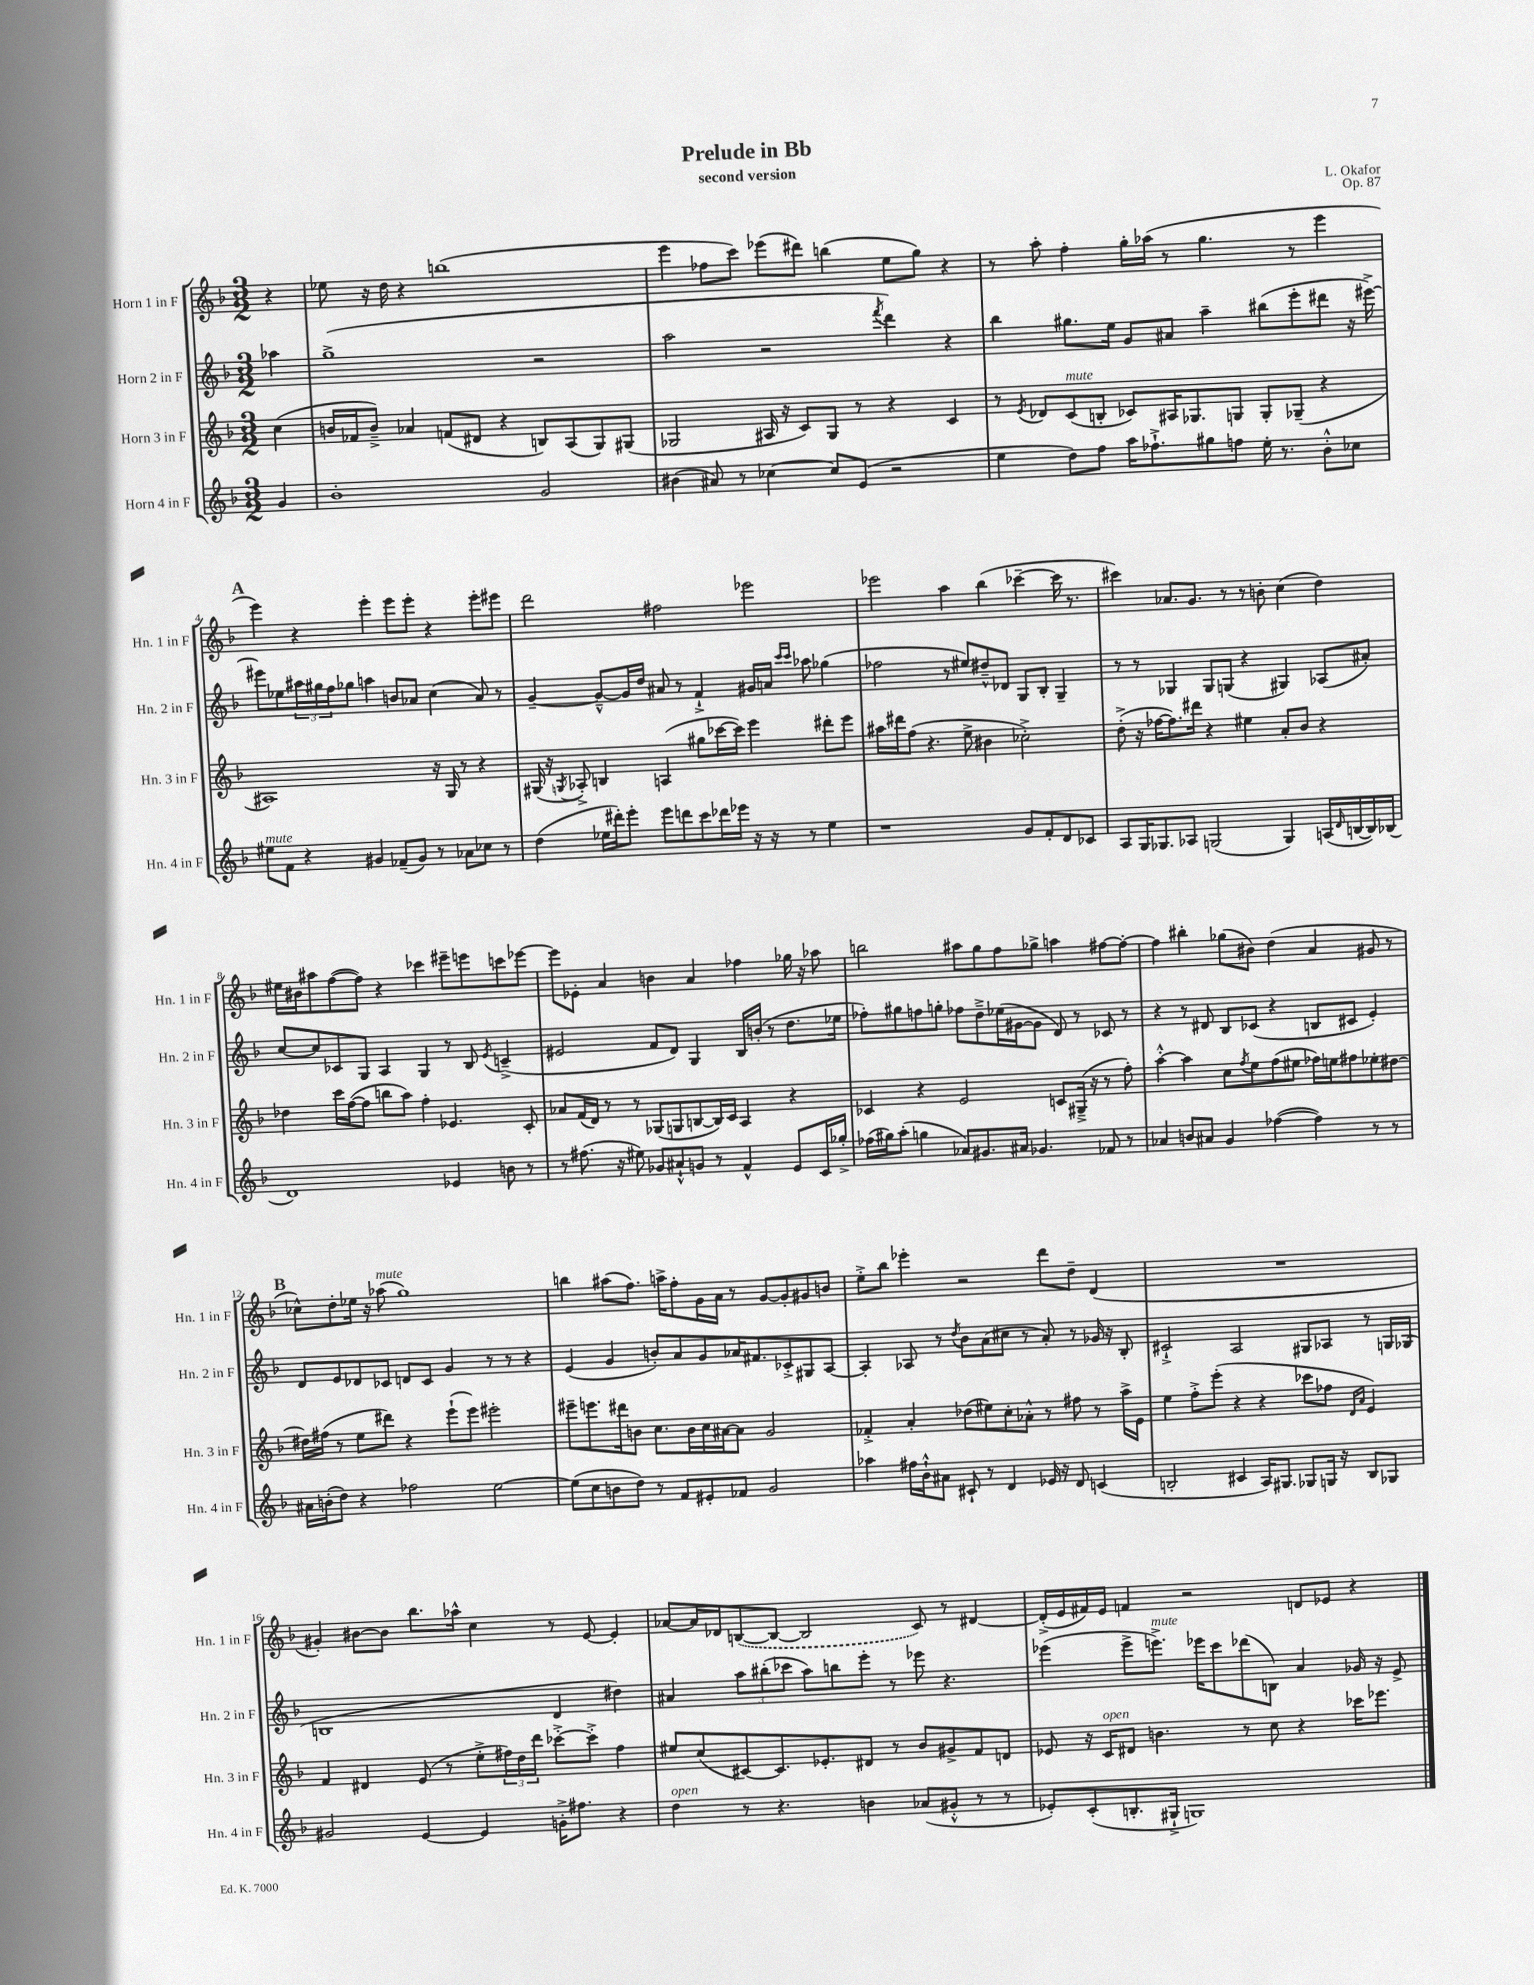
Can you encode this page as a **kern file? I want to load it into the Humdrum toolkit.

**kern	**kern	**kern	**kern
*part4	*part3	*part2	*part1
*staff4	*staff3	*staff2	*staff1
*I"Horn 4 in F	*I"Horn 3 in F	*I"Horn 2 in F	*I"Horn 1 in F
*I'Hn. 4 in F	*I'Hn. 3 in F	*I'Hn. 2 in F	*I'Hn. 1 in F
*clefG2	*clefG2	*clefG2	*clefG2
*k[b-]	*k[b-]	*k[b-]	*k[b-]
*M3/2	*M3/2	*M3/2	*M3/2
=	=	=	=
4g/	(4cc\	4aa-X\	4r
=1	=1	=1	=1
1b-'	16bn/LL	(1gg^	8ee-X\
.	16f-X/J	.	.
.	8b~^/J)	.	16r
.	.	.	16dd\
.	4a-X/	.	4r
.	(8fn/L	.	(1bbn
.	8d#X/J	.	.
.	4r	.	.
2g/	8Bn/L)	2r	.
.	(8A/	.	.
.	8G/)	.	.
.	(8G#X/J	.	.
=2	=2	=2	=2
(4b#X\	2G-X/	2aa\	4eee\
8a#X/)	.	.	8ff-X\L
8r	.	.	8ccc\J)
[4cc-X\	16A#X/	2r	(8eee-X\L
.	16r	.	.
.	8c/L)	.	8ddd#X\J)
8cc-/L]	8G-/J	.	(4bbn\
(8e/J	8r	.	.
.	.	8qfff/	.
2r	4r	4ddd\)	8ee\L
.	.	.	8gg\J)
.	4c/	4r	4r
=3	=3	=3	=3
4ee\	8r	4bb-\	8r
.	8qe/	.	.
.	8d-X/L	.	8aa'\
!	!LO:TX:a:i:t=mute	!	!
8dd\L)	(8c/	8.gg#X\L	4ff'\
8ff\J	8Bn'/J	.	.
.	.	16ee\Jk	.
16aa\KL	8c-X/L)	8g/L	16gg'\LL
8.ff-X`^\	.	.	(16aa-X\JJ
.	16A#X/K	8a#X/J	8r
.	8.G-X/	.	.
8gg#X\	.	4aa~\	4.gg\
8ffn\J	8Gn/J	.	.
16ee'\	8G'/L	(8bb#X\L	.
8.r	.	.	.
.	(8G-X~/J	8eee'\	8r
8b-'^^\L	4r	8ddd#X\J	4eee\
8cc-X\J	.	16r	.
.	.	[16eee#X^\)	.
!!LO:LB:g=z
!!LO:REH:place=s1:t=A
=4	=4	=4	=4
!LO:TX:a:i:t=mute	!	!	!
8ee#X\L	1A#X)	8eee#X\L]	4eee\)
8f\J	.	8ee-X\	.
4r	.	24aa#X\L	4r
.	.	24gg#X\	.
.	.	24ff\J	.
.	.	8gg-X\J	.
4g#X/	.	4aan\	4eee'\
(8f-X~/L	.	8bn/L	8eee\L
8g#/J)	.	8a-X/J	8eee'\J
8r	16r	(4cc\	4r
.	16G/	.	.
8a-X\L	8r	.	.
8cc-X\J	4r	8a-/)	8eee'\L
8r	.	8r	8eee#X\J
=5	=5	=5	=5
(4dd\	(16G#X/	[4g~/	2ddd\
.	16r	.	.
.	8qGn/	.	.
.	8A-X'^/)	.	.
16ee-X\LL	4Bn/	8g~^^/L_	.
16ddd#X'\J)	.	.	.
8eee'\J	.	16g/L]	.
.	.	16dd/JJ	.
8eee\L	(4An/	8a#X/	2ff#X\
8dddn\	.	8r	.
8ccc\	8gg#X\L	4f`^/	.
16ddd-X\L	[16ccc-X\L	.	.
16eee-X\JJ	16ccc-\JJ])	.	.
16r	4eee\	16g#X/LL	2eee-X\
16r	.	16an/JJ	.
.	.	16qqccc/LL	.
.	.	16qqccc/JJ	.
8r	.	8aa-X\	.
4ee-\	8ddd#X'\L	(4gg-X\	.
.	8eee\J	.	.
=6	=6	=6	=6
1r	16aa#X\LL	2ff-X\	2eee-X\
.	16ddd#X\J	.	.
.	(8ff\J	.	.
.	4.r	.	.
.	.	8r	4aa\
.	8ee^\	8ee#X/L)	.
.	4b#X\	8dd#X~^^/	(4bb-\
.	.	8d-X/J	.
8g/L	2cc-X'^\)	8G/L	[4ccc-X~\
8f'/	.	8B-'/J	.
8d/	.	4G~/	16ccc-\]
.	.	.	8.r
8c-X/J	.	.	.
=7	=7	=7	=7
8A/L	(8dd'^\	8r	4ccc#X\)
16G/K	16r	8r	.
8.G-X/	[16ff-X\KL	.	.
.	8.ff-\])	4G-X/	8.a-X/L
8A-X/J	.	.	.
.	16ddd#X\Jk	.	8.g/J
(2Gn/	4r	8G-/L	.
.	.	(8Gn/J	8r
.	4ee#X\	4r	8r
.	.	.	8bn'\
4G/)	8a'/L	4G#X/)	(4cc\
.	8b-/J	.	.
(16An/LL	4r	(8A-X/L	4dd\)
16qqd/	.	.	.
[16Bn/	.	.	.
16B/])	.	8a#X'/J)	.
(16B-X/JJ	.	.	.
!!LO:LB:g=z
=8	=8	=8	=8
1d)	4dd-X\	[8cc/L	16ee#X\LL
.	.	.	16b#X\J
.	.	8cc/]	8aa#X\
.	16ccc\LL	8c-X/	([8ff\
.	([16ff\J	.	.
.	8ff\J]	8G/J	8ff\J])
.	8bbn\L	4A/	4r
.	8aa\J)	.	.
.	4ff'\	4G/	4ccc-X\
4e-X/	4.e-X/	8r	8eee#X~\L
.	.	8B-/	8eeen\
.	.	8qe/	.
8bn\	.	(4cn~^/	8cccn\
8r	8c'/	.	[8eee-X\J
=9	=9	=9	=9
8r	8a-X/L	2e#X/	8eee-\L]
(8.ff#X\	(16f/L	.	8e-X'\J
.	16d/JJ)	.	.
.	8r	.	4a/
16r	.	.	.
8ee#X\)	8r	.	.
8g-X/L	(8G-X/L	8f/L	4bn\
8a#X`^^/	8Gn/	8d/J)	.
8gn/J	[8Bn/	4G/	4a/
8r	16B/L])	.	.
.	16c/JJ	.	.
4f^^/	4A/	16B-/LL	4ff-X\
.	.	(16bn'/JJ	.
.	.	8r	.
8e/L	4r	8.dd\L	16gg-X\
.	.	.	16r
16c/L	.	.	8aa-X\
16gg-X'^/JJ	.	16ee-X\Jk	.
=10	=10	=10	=10
(16ff-X\LL	4c-X/	8ff-X'\L)	2bbn\
16gg#X\J)	.	.	.
(8aa'\J	.	8gg#X\	.
4ggn\	4r	8ffn\	.
.	.	8ggn'\J	.
8a-X/L)	2e/	8ff-X\L	8aa#X\L
8.g#X/	.	8dd~^\	8gg\
.	.	(16ee-X\L	8ff\
16a#X/Jk	.	[16g#X\J	.
4.g-X/	.	8g#\J]	8gg-X^\J
.	8cn/L	8d/)	4aan\
.	(16G#X~^/Jk	8r	.
.	16r	.	.
8f-X/	8r	8c-X/	[8ff#X\L
8r	8ff'\)	8r	8ff#'\J_
=11	=11	=11	=11
4a-X/	[4aa'^^\	4r	4ff#\]
8bn/L	4aa\]	8r	4bb#X'\
8a#X/J	.	8d#X/	.
4g/	8cc\L	8B-/L	(8gg-X\L
.	8qff/	.	.
.	8ee\	(8c-X/J	8b#X\J)
([4ff-X\	(8ff\	4r	(4dd\
.	8ee#X\J	.	.
4ff-\])	16ff-X\LL)	8Bn/L	4a/
.	16een\J	.	.
.	8ff#X\	8c#X/J	.
8r	8ee-X'\	4e'/)	8g#X/
8r	[8dd#X\J	.	8r
!!LO:LB:g=z
!!LO:REH:place=s1:t=B
=12	=12	=12	=12
16a#X\LL	16dd#X\LL]	8d/L	8cc-X^^\L)
(16bn'\J	(16ff#X\JJ	.	.
8dd\J)	8r	8e/	8dd'\
4r	8ee\L	8d-X/	16ee-X\Jk
.	.	.	16r
!	!	!	!LO:TX:a:i:t=mute
.	8ddd#X\J)	8c-X/J	(8aa-X\
2ff-X\	4r	8dn/L	1gg)
.	.	8c-/J	.
.	(8eee`\L	4g/	.
.	8eee\J)	.	.
[2ee\	2eee#X'\	8r	.
.	.	8r	.
.	.	4r	.
=13	=13	=13	=13
(8ee\L]	8eee#X~\L	(4e/	4bbn\
8cc\	8.eeen\	.	.
8bn\	.	4g/	(8aa#X\L
.	16ddd#X\k	.	.
8dd\J)	8bn\J	.	8.ff\J)
8r	8.cc\L	8bn'/L)	.
.	.	.	16aan^\KL
8f/L	.	8a/	8ff'\
.	16b\L	.	.
8e#X'/	16cc\	8g/	16g\L
.	[16a#X\J	.	16a\JJ
8f-X/J	8a#\J]	16a-X/K	8r
.	.	8.f#X/	.
2g/	2g/	.	[8g/L
.	.	8c-X'^/	8g'/]
.	.	8G#X/	8g#X/
.	.	[8A/J	8bn/J
=14	=14	=14	=14
4aa-X\	4f-X'^/	4A'/]	8ee'^\L
.	.	.	8bb-\J
16ff#X\LL	4a'/	8A-X/	4eee-X'\
16b-`^^\J	.	.	.
8a#X\J	.	8r	.
.	.	8qdd/	.
8c#X`/	(8dd-X\L	8b-\L	2r
8r	8ee#X\)	(8a\	.
4d/	8cc'\	8cc#X\J	.
.	8a-X'^^\J	8r	.
16e-X/	8r	8a'/)	8ddd\L
16r	.	.	.
8d/	8ff#X\	8r	8dd~\J
(4cn/	8r	16g-X/	(4d/
.	.	16r	.
.	16aa^\LL	8B-'/	.
.	16e\JJ	.	.
=15	=15	=15	=15
2Bn'/	4ee\	2c#X`^/	1.r
.	8ff'^\L	.	.
.	(8eee'\J	.	.
4c#X/	4r	2A/	.
16A/KL)	4r	.	.
8.G#X/J	.	.	.
8G-X/L	8ccc-X\L	8G#X/L	.
16Gn/Jk	8ff-X\J	8A-X/J	.
16r	.	.	.
.	16qqd/LL	.	.
.	16qqa/JJ	.	.
8B/L	4e/)	8r	.
8G-X/J	.	16Gn/LL	.
.	.	(16G-X/JJ	.
!!LO:LB:g=z
=16	=16	=16	=16
2g#X/	4f/	1Bn	4g#X'/)
.	4d#X/	.	[8b#X\L
.	.	.	8b#\J]
[4e/	(8e/	.	8.bb-\L
.	8r	.	.
.	.	.	16aa-X^^\Jk
4e/]	8ee'^\L	.	4cc\
.	24ff#X\L)	.	.
.	24dd\	.	.
.	24ddd\JJ	.	.
16gn'^\KL	[8ccc-X'^\L	4d/	8r
8.ff#X\J	.	.	.
.	8ccc-'^\J]	.	[8e/
4r	4ff#\	4dd#X\)	4e'/]
=17	=17	=17	=17
!LO:TX:a:i:t=open	!	!	!
4dd\	8ee#X/L	4a#X/	[8a-X/L
.	(8cc/	.	16a-/L]
.	.	.	16d-X/J
8r	[8c#X/)	12aa\L	([8Bn/
.	.	(12bb#X'\	.
4.r	8.c#/]	.	8B/J_
.	.	12ccc-X\J	.
.	.	8aa\L)	2B/]
.	8.e-X'/	.	.
.	.	8bbn\	.
4bn\	8d#X/J	8eee'\J	.
.	8r	8r	.
(8a-X/L	8b-/L	8eee-X\	8c/)
8g#X'^^/J	8g#X^/	4.r	8r
8r	8f/	.	[4d#X/
8r	8dn/J	.	.
=18	=18	=18	=18
8e-X'/L)	8e-X/	(4eee-X\	(16d#'^/LL]
.	.	.	16e/
(8c'/	16r	.	16f#X/)
!	!LO:TX:a:i:t=open	!	!
.	16c/KL	.	16e/JJ
8.Bn'/	8d#X/J	8eee-^\L	4fn/
!	!	!LO:TX:a:i:t=mute	!
.	4.bn\	8.eeen^\J)	.
16G#X`^/Jk	.	.	.
1Gn)	.	.	2r
.	.	16eee-X\KL	.
.	.	8ccc\	.
.	8r	(8ddd-X\	.
.	8cc\	8Bn\J)	.
.	4r	4a/	8dn/L
.	.	.	8e-X/J
.	16ccc-X\KL	16g-X/	4r
.	8.eee-X\J	16r	.
.	.	8e^/	.
==	==	==	==
*-	*-	*-	*-
